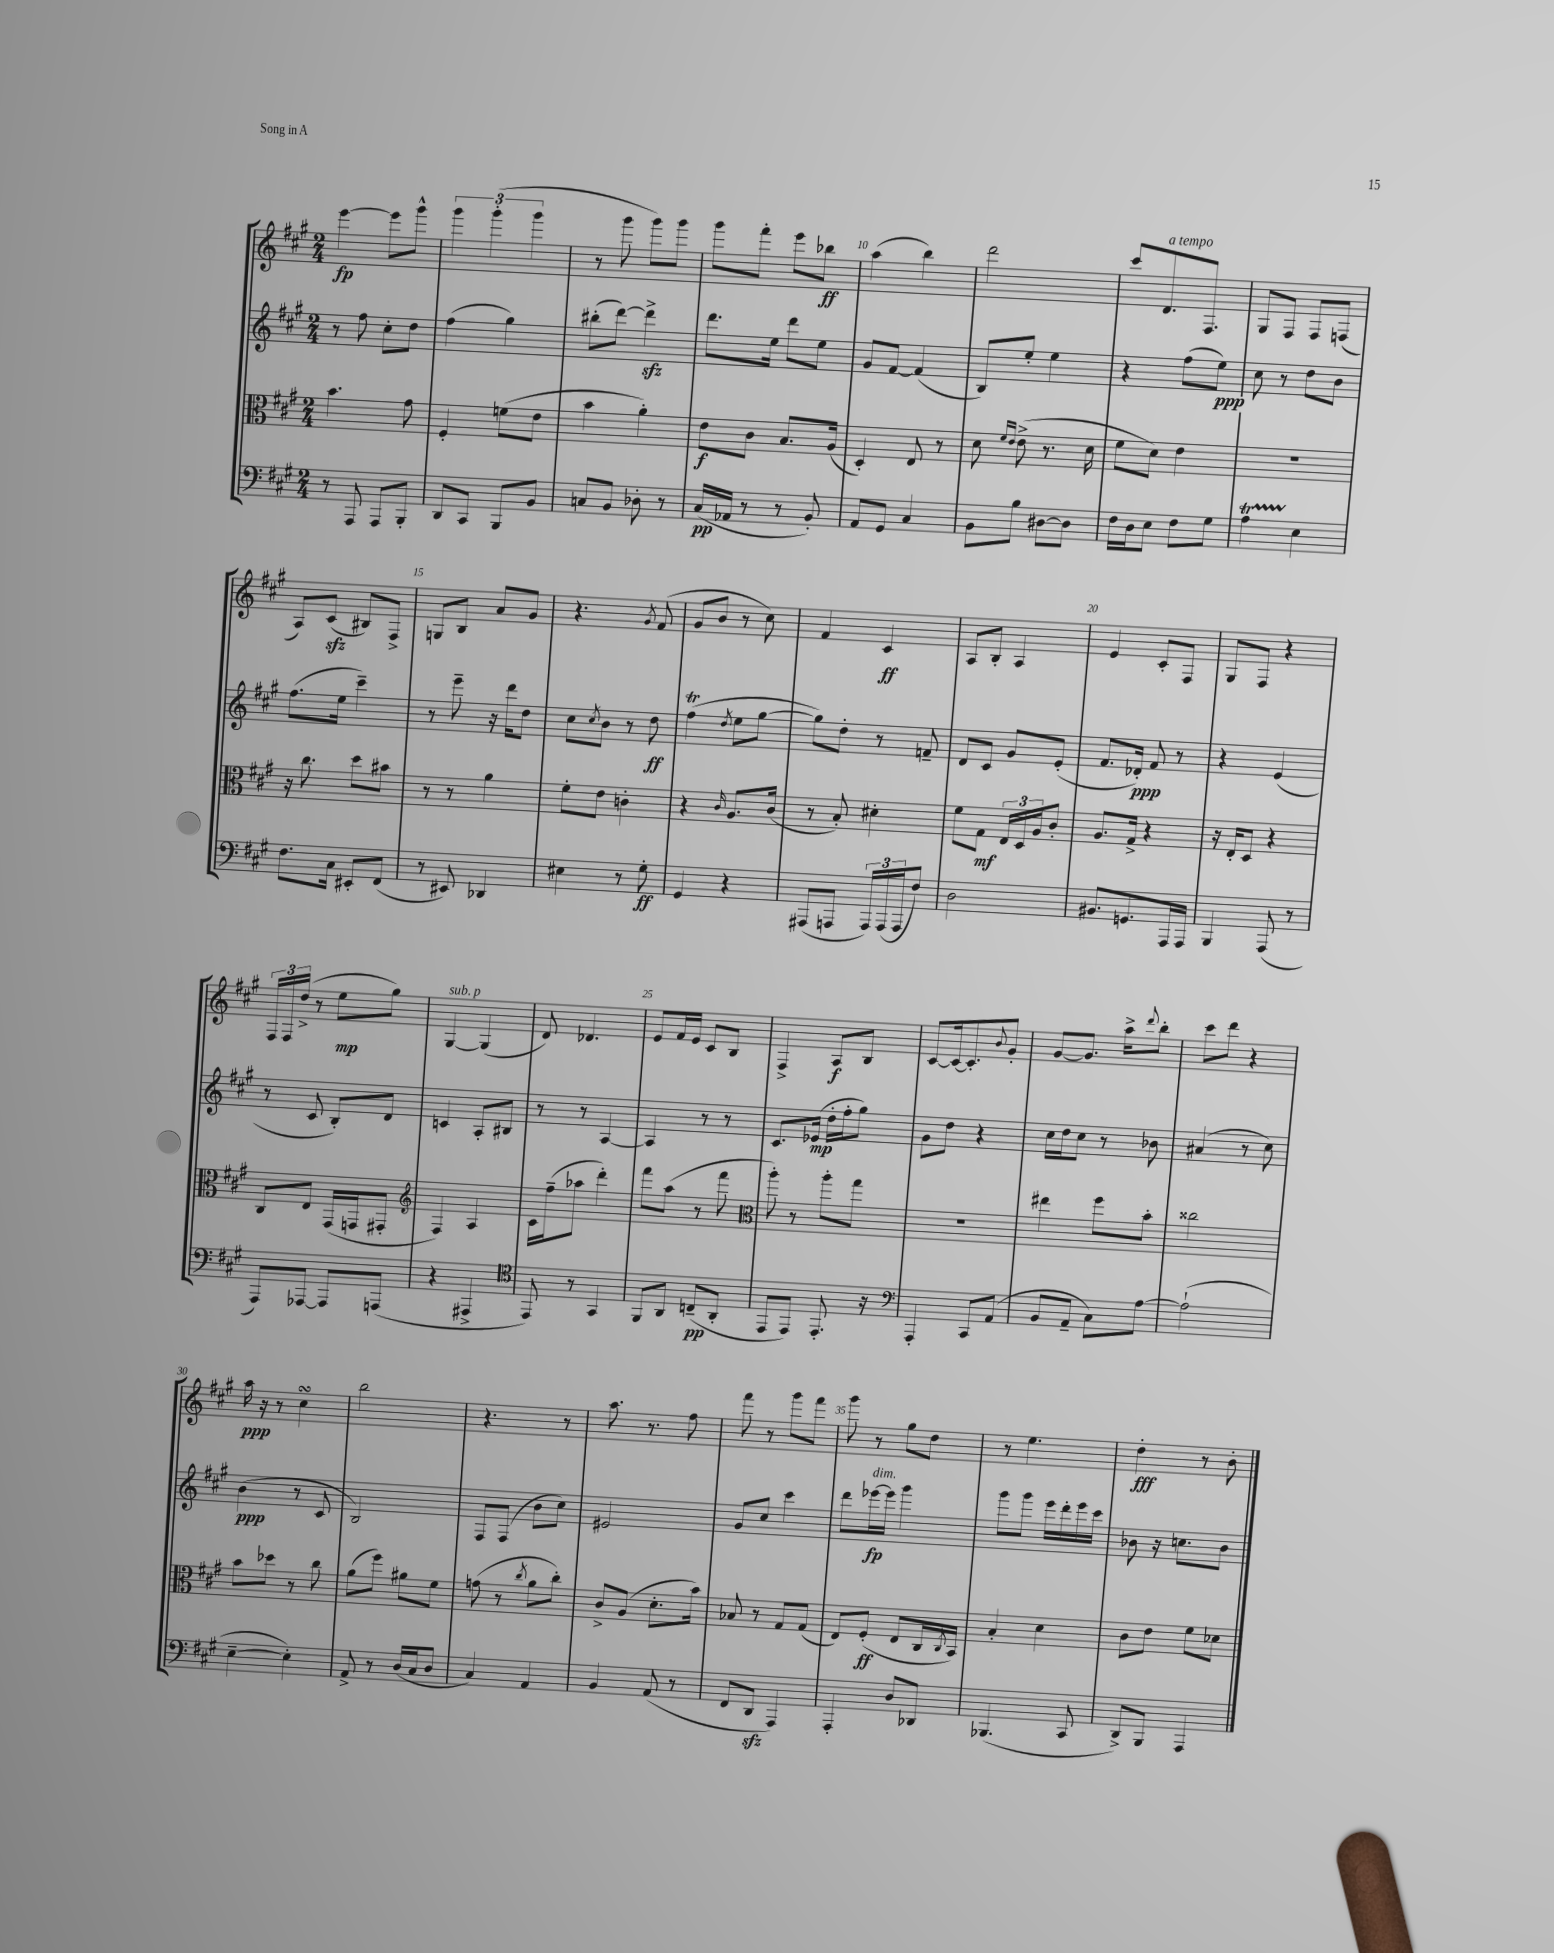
<<
\new StaffGroup <<
\new Staff = "s0" {
    \clef treble \key a \major \numericTimeSignature \time 2/4
    e'''4~\fp e'''8 gis'''8-^ |
    \tuplet 3/2 { gis'''4 gis'''4-.( gis'''4 } |
    r8 gis'''8 gis'''8) gis'''8 |
    gis'''8 fis'''8-. e'''8 bes''8\ff |
    a''4( b''4) |
    d'''2 |
    cis'''8 d'8.^\markup { \italic "a tempo" } fis8. |
    gis8 fis8 fis8 f8( |
    a8) cis'8\sfz( bis8) fis8-> |
    g8 b8 a'8 gis'8 |
    r4. \acciaccatura { gis'8 } fis'8( |
    gis'8 b'8 r8 cis''8) |
    fis'4 cis'4\ff |
    a8 b8-. a4 |
    e'4 cis'8-. fis8 |
    gis8 fis8 r4 |
    \tuplet 3/2 { fis16 fis16 d''16->( } r8 e''8\mp gis''8) |
    gis4~^\markup { \italic "sub. p" } gis4( |
    d'8) des'4. |
    e'8 fis'16 e'16 cis'8 b8 |
    fis4-> a8\f b8 |
    cis'8~ cis'16~ cis'8.-. \appoggiatura { b'8 } gis'8-. |
    gis'8~ gis'8. a''16-> \appoggiatura { d'''8 } b''8-. |
    cis'''8 d'''8 r4 |
    a''16\ppp r16 r8 cis''4\turn |
    b''2 |
    r4. r8 |
    a''8. r8. fis''8 |
    fis'''8 r8 gis'''8 fis'''8 |
    gis'''8 r8 gis''8 d''8 |
    r8 e''4. |
    d''4-.\fff r8 b'8-. \bar "|." |
}
\new Staff = "s1" {
    \clef treble \key a \major \numericTimeSignature \time 2/4
    r8 fis''8 cis''8-. d''8 |
    fis''4( gis''4) |
    bis''8-.( d'''8~) d'''4->\sfz |
    d'''8. e''16 d'''8 e''8 |
    gis'8 fis'8~ fis'4( |
    b8) e''8-. e''4 |
    r4 fis''8( e''8\ppp) |
    cis''8 r8 d''8 b'8 |
    fis''8.( e''16 cis'''4--) |
    r8 e'''8-- r16 d'''16 d''8 |
    cis''8 \acciaccatura { cis''8 } b'8 r8 d''8\ff |
    fis''4\trill( \acciaccatura { d''8 } e''8 gis''8~ |
    gis''8) d''8-. r8 f'8-- |
    d'8 cis'8 gis'8 e'8-.( |
    fis'8. des'16-.\ppp) fis'8 r8 |
    r4 e'4( |
    r8 cis'8 b8-.) d'8 |
    c'4 a8-. bis8 |
    r8 r8 a4~ |
    a4 r8 r8 |
    cis'8. ees'16\mp( d''16-. fis''16-. gis''8) |
    gis'8 d''8 r4 |
    cis''16 d''16 cis''8 r8 bes'8 |
    ais'4( r8 cis''8) |
    b'4\ppp( r8 cis'8 |
    b2) |
    fis8 fis8( b'8 cis''8) |
    eis'2 |
    gis'8 cis''8 cis'''4 |
    d'''8 ees'''16~\fp^\markup { \italic "dim." } ees'''16 gis'''4 |
    gis'''8 gis'''8 e'''16 d'''16-. e'''16 cis'''16 |
    bes'8 r16 c''8. bes'8 \bar "|." |
}
\new Staff = "s2" {
    \clef alto \key a \major \numericTimeSignature \time 2/4
    b'4. gis'8 |
    fis4-. f'8( e'8 |
    b'4 a'4-.) |
    e'8\f cis'8 b8. a16( |
    d4-.) e8 r8 |
    d'8 \grace { fis'16 e'16 } e'8->( r8. d'16 |
    fis'8 d'8) e'4 |
    r2 |
    r16 cis''8. d''8 bis'8 |
    r8 r8 a'4 |
    fis'8-. e'8 c'4-. |
    r4 \grace { cis'16 } a8. cis'16( |
    r8 b8-.) dis'4-. |
    fis'8 gis8\mf \tuplet 3/2 { e16 d16 a16 } cis'8-. |
    a8. gis16-> r4 |
    r16 e16-. d8 r4 |
    cis8 e8 gis,16( g,16 gis,8-. |
    \clef treble fis4) a4 |
    cis'16 fis''16--( aes''8 d'''4-.) |
    fis'''8 a''8( r8 fis'''8 |
    \clef alto a''8-.) r8 a''8-. gis''8 |
    r2 |
    eis''4 fis''8 b'8-. |
    cisis''2 |
    b'8 des''8 r8 cis''8 |
    a'8( fis''8) ais'8 fis'8 |
    g'8( r8 \acciaccatura { cis''8 } a'8 cis''8-.) |
    cis'8-> a8( d'8.-. b'16) |
    bes8 r8 gis8 gis8( |
    e8) fis8-.\ff( e8 cis16 \acciaccatura { cis8 } b,16) |
    b4-. d'4 |
    cis'8 e'8 fis'8 des'8 \bar "|." |
}
\new Staff = "s3" {
    \clef bass \key a \major \numericTimeSignature \time 2/4
    r8 a,,8 a,,8 b,,8-. |
    d,8 cis,8 b,,8 b,8 |
    c8 b,8 des8-. r8 |
    cis16\pp( aes,16 r8 r8 b,8-.) |
    a,8 gis,8 cis4 |
    b,8 b8 dis8~ dis8 |
    fis16 d16 e8 fis8 gis8 |
    a4\startTrillSpan e4\stopTrillSpan |
    fis8. cis16 eis,8-. fis,8( |
    r8 eis,8) des,4 |
    eis4 r8 gis8-.\ff |
    gis,4 r4 |
    ais,,8( a,,8 \tuplet 3/2 { a,,16) a,,16( a,,16 } fis8) |
    d2 |
    bis,8. g,8. a,,16 a,,16 |
    b,,4 a,,8( r8 |
    a,,8) aes,,8~ aes,,8 a,,8( |
    r4 ais,,4-> |
    \clef tenor e,8) r8 gis,4 |
    fis,8 a,8 c8--\pp( a,8-. |
    e,8 e,8) e,8.-. r16 |
    \clef bass a,,4-. cis,8 a,8( |
    b,8 a,8-- cis8) a8~ |
    a2-!( |
    e4~-- e4-.) |
    a,8-> r8 d16( cis16 d8 |
    cis4) a,4 |
    b,4 a,8( r8 |
    fis,8 d,8\sfz a,,4) |
    a,,4-. d8 des,8 |
    bes,,4.( cis,8 |
    d,8->) b,,8 a,,4 \bar "|." |
}
>>
>>
\layout { \context { \Score currentBarNumber = #6 \override BarNumber.break-visibility = ##(#f #t #t) barNumberVisibility = #(every-nth-bar-number-visible 5) } }
